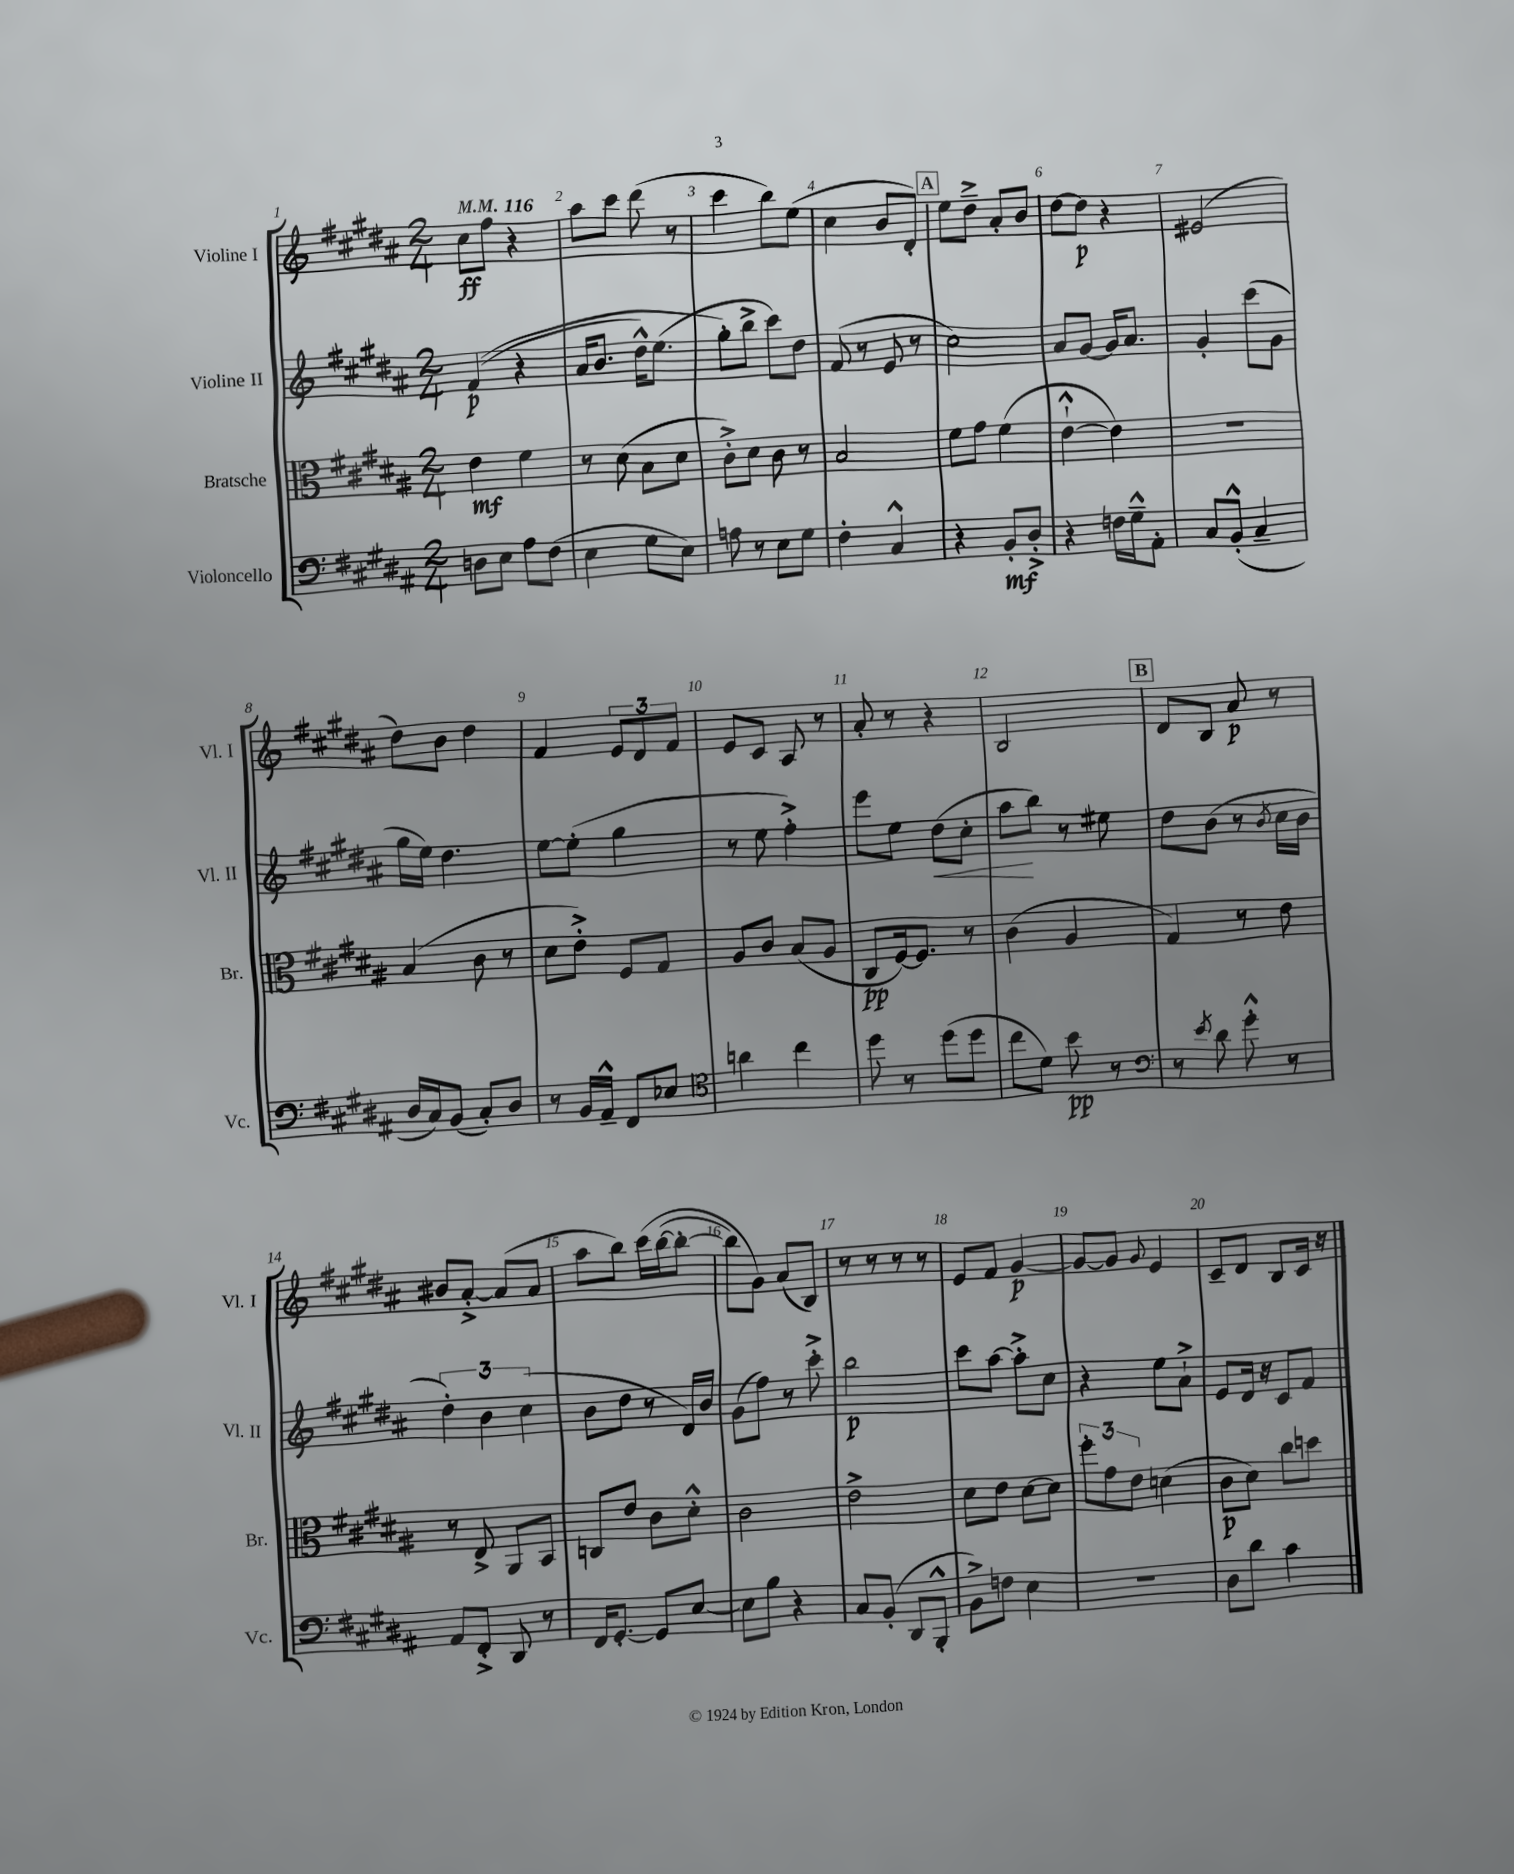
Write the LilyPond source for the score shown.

<<
\new StaffGroup <<
\new Staff = "s0" \with { instrumentName = "Violine I" shortInstrumentName = "Vl. I" } {
    \clef treble \key b \major \numericTimeSignature \time 2/4 \tempo 4 = 116
    cis''8\ff fis''8 r4 |
    ais''8 cis'''8 dis'''8( r8 |
    cis'''4 b''8) e''8( |
    cis''4 b'8 dis'8-.) |
    \mark \markup { \box "A" } e''8 dis''8---> ais'8-. b'8 |
    dis''8~ dis''8\p r4 |
    eis'2( |
    dis''8) b'8 dis''4 |
    fis'4 \tuplet 3/2 { e'8 dis'8 fis'8 } |
    e'8 cis'8 ais8 r8 |
    ais'8-. r8 r4 |
    b2 |
    \mark \markup { \box "B" } dis'8 b8 ais'8\p r8 |
    bis'8 ais'8~-.-> ais'8( ais'8 |
    ais''8 b''8) cis'''16\( b''16~( b''8~-. |
    b''8) gis'8\) ais'8( b8) |
    r8 r8 r8 r8 |
    e'8 fis'8 gis'4~\p |
    gis'8~ gis'8 \appoggiatura { gis'8 } e'4 |
    cis'8-- dis'8 b8 cis'16 r16 \bar "|." |
}
\new Staff = "s1" \with { instrumentName = "Violine II" shortInstrumentName = "Vl. II" } {
    \clef treble \key b \major \numericTimeSignature \time 2/4
    fis'4\p(\( r4 |
    ais'16 b'8. dis''16-^) e''8.( |
    gis''8-.\) b''8-> cis'''8) dis''8 |
    fis'8( r8 e'8 r8 |
    \mark \markup { \box "A" } cis''2) |
    ais'8 gis'8~ gis'16 ais'8. |
    gis'4-. cis'''8( gis'8 |
    gis''16 e''16) dis''4. |
    e''8~ e''8-.( gis''4 |
    r8 e''8 fis''4-.->) |
    e'''8 e''8 dis''8\<( cis''8-. |
    ais''8\! b''8) r8 eis''8 |
    \mark \markup { \box "B" } dis''8 b'8( r8 \acciaccatura { b'8 } cis''16 b'16 |
    \tuplet 3/2 { dis''4-.) b'4 cis''4( } |
    b'8 dis''8 r8 dis'16) b'16 |
    gis'8( fis''8) r8 cis'''8-.-> |
    b''2\p |
    cis'''8 ais''8~ ais''8-.-> cis''8 |
    r4 e''8 ais'8-!-> |
    e'8 dis'16 r16 cis'8 fis'8 \bar "|." |
}
\new Staff = "s2" \with { instrumentName = "Bratsche" shortInstrumentName = "Br." } {
    \clef alto \key b \major \numericTimeSignature \time 2/4
    e'4\mf fis'4 |
    r8 dis'8( b8 dis'8 |
    cis'8-.->) dis'8 cis'8 r8 |
    b2 |
    \mark \markup { \box "A" } fis'8 gis'8 fis'4( |
    e'4~-!-^ e'4) |
    R2 |
    b4( cis'8 r8 |
    dis'8 e'8-.->) fis8 gis8 |
    ais8 cis'8 b8( ais8 |
    cis8\pp fis16~) fis8. r8 |
    cis'4( ais4 |
    \mark \markup { \box "B" } gis4) r8 e'8 |
    r8 e8-> ais,8 b,8 |
    c8 e'8 cis'8 dis'8-.-^ |
    cis'2 |
    e'2-> |
    dis'8 e'8 dis'8~ dis'8 |
    \tuplet 3/2 { fis''8-. gis'8 e'8 } d'4( |
    cis'8\p dis'8) cis''8 d''8 \bar "|." |
}
\new Staff = "s3" \with { instrumentName = "Violoncello" shortInstrumentName = "Vc." } {
    \clef bass \key b \major \numericTimeSignature \time 2/4
    d8 e8 ais8 fis8( |
    e4 gis8 e8) |
    a8 r8 e8 gis8 |
    fis4-. cis4-^ |
    \mark \markup { \box "A" } r4 b,8-.\mf dis8-.-> |
    r4 f16 gis16---^ ais,8-. |
    cis8 b,8-.-^( cis4-- |
    dis16 cis16) b,8( cis8-.) dis8 |
    r8 b,16 ais,16---^ fis,8 ees8 |
    \clef tenor a'4 cis''4 |
    dis''8 r8 dis''8( dis''8 |
    cis''8 dis'8) b'8\pp r8 |
    \mark \markup { \box "B" } \clef bass r8 \acciaccatura { e'8 } dis'8 gis'8-.-^ r8 |
    ais,8 fis,8-.-> dis,8 r8 |
    fis,16 gis,8.~-. gis,8 e8~ |
    e8 b8 r4 |
    cis8 b,8-.( dis,8 b,,8-.-^ |
    b,8->) f8 e4 |
    R2 |
    dis8 dis'8 cis'4 \bar "|." |
}
>>
>>
\layout { \context { \Score \override BarNumber.break-visibility = ##(#f #t #t) barNumberVisibility = #all-bar-numbers-visible } }
